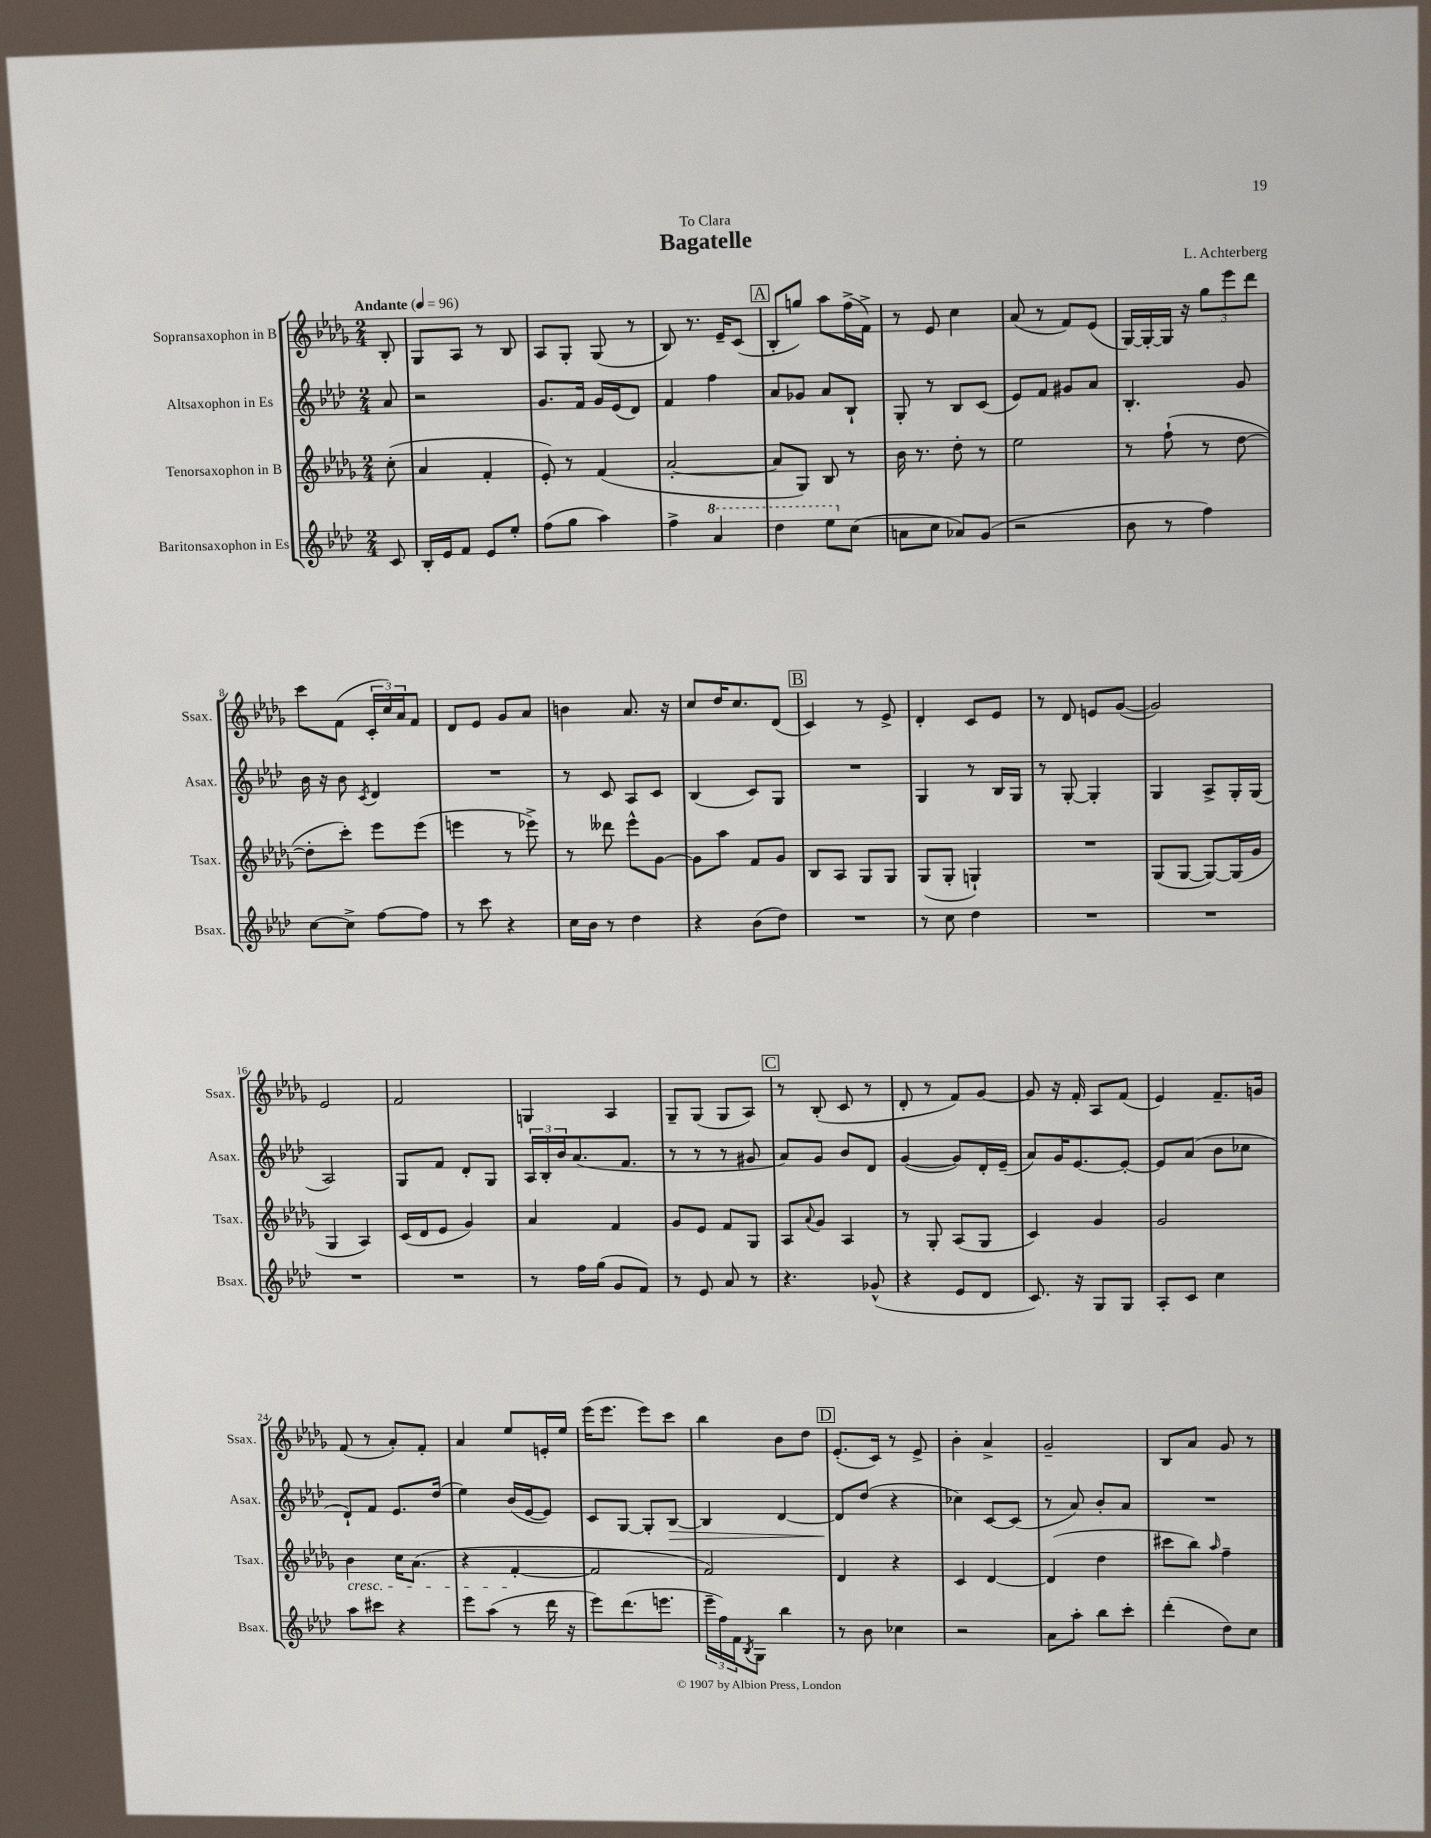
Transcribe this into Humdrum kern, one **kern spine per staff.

**kern	**kern	**kern	**dynam	**kern
*part4	*part3	*part2	*part2	*part1
*staff4	*staff3	*staff2	*staff2	*staff1
*I"Baritonsaxophon in Es	*I"Tenorsaxophon in B	*I"Altsaxophon in Es	*	*I"Sopransaxophon in B
*I'Bsax.	*I'Tsax.	*I'Asax.	*	*I'Ssax.
*clefG2	*clefG2	*clefG2	*	*clefG2
*k[b-e-a-d-]	*k[b-e-a-d-g-]	*k[b-e-a-d-]	*	*k[b-e-a-d-g-]
*M2/4	*M2/4	*M2/4	*	*M2/4
*MM96	*MM96	*MM96	*	*MM96
=	=	=	=	=
!	!	!	!	!LO:TX:a:B:t=Andante
8c/	(8cc'\	8a-/	.	8B-'/
=1	=1	=1	=1	=1
16B-'/LL	4a-/	2r	.	8G-/L
16e-/J	.	.	.	.
8f/J	.	.	.	8A-/J
8e-/L	4f'/	.	.	8r
8ee-'/J	.	.	.	8B-/
=2	=2	=2	=2	=2
(8ff\L	8e-'/)	8.g/L	.	8A-/L
8gg\J	8r	.	.	8G-'/J
.	.	16f/Jk	.	.
4aa-\)	(4f/	16g/LL	.	(8G-/
.	.	(16e-/J	.	.
.	.	8d-/J)	.	8r
=3	=3	=3	=3	=3
4ff^\	[2a-'/	4f/	.	8B-/)
.	.	.	.	8.r
*8va	*	*	*	*
4aa-/	.	4ff\	.	.
.	.	.	.	16e-~/KL
.	.	.	.	(8c/J
!!LO:REH:place=s1:t=A
=4	=4	=4	=4	=4
4ddd-\	8a-/L]	8a-/L	.	8B-'/L
.	8G-/J)	8g-X/J	.	8ggn/J)
8eee-\L	8B-/	8a-/L	.	8aa-\L
*X8va	*	*	*	*
(8cc\J	8r	8B-`/J	.	(16ff^\L
.	.	.	.	16f^\JJ)
=5	=5	=5	=5	=5
8an\L	16b-\	8G'/	.	8r
.	8.r	.	.	.
8cc\J	.	8r	.	8e-/
8a-X/L)	8dd-'\	8B-/L	.	4cc\
(8g/J	8r	(8c/J	.	.
=6	=6	=6	=6	=6
2r	2ee-\	8e-/L)	.	(8a-/
.	.	8f/J	.	8r
.	.	8g#X/L	.	8f/L)
.	.	8a-/J	.	(8e-/J
=7	=7	=7	=7	=7
8b-\	8r	4.B-'/	.	[16G-/LL)
.	.	.	.	16G-'/_
8r	(8ff`\	.	.	16G-/JJ]
.	.	.	.	16r
4ff\)	8r	.	.	12gg-\L
.	.	.	.	12eee-\
.	[8dd-\	8g/	.	.
.	.	.	.	12ddd-\J
!!LO:LB:g=z
=8	=8	=8	=8	=8
[8cc\L	8dd-'\L]	16b-\	.	8ccc\L
.	.	16r	.	.
8cc^\J]	8ccc'\J)	8b-\	.	(8f\J
.	.	8qc/	.	.
[8ff\L	8eee-\L	4d-/	.	24c'/LL
.	.	.	.	24cc/)
.	.	.	.	24a-/J
8ff\J]	(8eee-\J	.	.	8f/J
=9	=9	=9	=9	=9
8r	4eeen\	2r	.	8d-/L
8ccc\	.	.	.	8e-/J
4r	8r	.	.	8g-/L
.	8eee-X^\)	.	.	8a-/J
=10	=10	=10	=10	=10
16cc\LL	8r	8r	.	4bn\
16b-\JJ	.	.	.	.
8r	8ddd--X\	8c/	.	.
4dd-\	8eee-^^\L	8A-/L	.	8.a-/
.	[8g-\J	8c/J	.	.
.	.	.	.	16r
=11	=11	=11	=11	=11
4r	8g-\L]	(4B-/	.	8cc/L
.	8aa-\J	.	.	16dd-/K
.	.	.	.	8.cc/
(8b-\L	8f/L	8c/L)	.	.
8dd-\J)	8g-/J	8G/J	.	(8d-/J
!!LO:REH:place=s1:t=B
=12	=12	=12	=12	=12
2r	8B-/L	2r	.	4c/)
.	8A-/J	.	.	.
.	8G-/L	.	.	8r
.	8G-/J	.	.	8e-^/
=13	=13	=13	=13	=13
8r	(8G-/L	4G/	.	4d-'/
8cc\	8G-'/J	.	.	.
4dd-\	4Gn`/)	8r	.	8c/L
.	.	16B-/LL	.	8e-/J
.	.	16G/JJ	.	.
=14	=14	=14	=14	=14
2r	2r	8r	.	8r
.	.	[8G'/	.	8d-/
.	.	4G'/]	.	8en/L
.	.	.	.	([8g-/J
=15	=15	=15	=15	=15
2r	(8G-/L	4G/	.	2g-/])
.	[8G-/J	.	.	.
.	8G-/L_)	8A-^/L	.	.
.	(16G-/L]	16G'/L	.	.
.	16g-/JJ	(16G/JJ	.	.
!!LO:LB:g=z
=16	=16	=16	=16	=16
2r	4G-/	2A-/)	.	2e-/
.	4A-/)	.	.	.
=17	=17	=17	=17	=17
2r	(16c/LL	8G/L	.	2f/
.	16d-/J	.	.	.
.	8e-/J	8f/J	.	.
.	4g-/)	8d-'/L	.	.
.	.	8G/J	.	.
=18	=18	=18	=18	=18
8r	4a-/	24A-/LL	.	4Gn/
.	.	24B-'/	.	.
.	.	24b-/J	.	.
16ff\LL	.	(8.a-/	.	.
(16gg\JJ	.	.	.	.
8g/L	4f/	.	.	4A-/
.	.	8.f/J	.	.
8f/J)	.	.	.	.
=19	=19	=19	=19	=19
8r	8g-/L	8r	.	8G-~/L
8e-/	8e-/J	8r	.	(8G-/J
8a-/	8f/L	8r	.	8G-/L
8r	8G-/J	8g#X/	.	8A-/J)
!!LO:REH:place=s1:t=C
=20	=20	=20	=20	=20
4.r	8A-/L	8a-/L)	.	8r
.	8qqa-/	.	.	.
.	8g-/J	8g/J	.	(8B-'/
.	4A-/	8b-/L	.	8c/
(8g-X^^/	.	8d-/J	.	8r
=21	=21	=21	=21	=21
4r	8r	([4g/	.	8d-'/
.	8G-'/	.	.	8r
8e-/L	(8A-/L	8g/L])	.	8f/L)
8d-/J	8G-/J	16d-'/L	.	[8g-/J
.	.	(16e-~/JJ	.	.
=22	=22	=22	=22	=22
8.c/)	4c/)	8a-/L)	.	8g-/]
.	.	16g/K	.	16r
16r	.	[8.e-/	.	16f'/
8G/L	4g-/	.	.	8A-/L
8G/J	.	8e-'/J_	.	(8f/J
=23	=23	=23	=23	=23
8A-'/L	2g-/	8e-/L]	.	4e-/)
8c/J	.	(8a-/J	.	.
4cc\	.	8b-\L	.	8.f~/L
.	.	8cc-X\J	.	.
.	.	.	.	16gn/Jk
!!LO:LB:g=z
=24	=24	=24	=24	=24
!	!LO:TX:b:i:t=cresc.	!	!	!
8aa-\L	4b-\	8d-`/L)	.	(8f/
8ccc#X\J	.	8f/J	.	8r
4r	16cc\KL	8.e-/L	.	8a-'/L)
.	(8.a-\J	.	.	.
.	.	.	.	8f'/J
.	.	(16dd-/Jk	.	.
=25	=25	=25	=25	=25
8eee-\L	4r	4ee-\)	.	4a-/
(8aa-\J	.	.	.	.
8r	[4f'/	(16b-/LL	.	8ee-/L
.	.	[16e-/J	.	.
16ddd-\	.	8e-/J])	.	16en'/L
16r	.	.	.	16ee-/JJ
=26	=26	=26	=26	=26
8eee-\L)	2f/]	8c/L	.	(16eee-\KL
.	.	.	.	8.eee-\J
(8.ddd-\	.	[8G/J	.	.
.	.	8G'/L]	.	8eee-\L)
8.eeen\J	.	.	.	.
!	!	!	!LO:HP:b	!
.	.	[8B-/J	>	8ccc\J
=27	=27	=27	=27	=27
24eee-~\LL	2f/)	4B-/]	.	4bb-\
24ff\)	.	.	.	.
24f\J	.	.	.	.
8qB-/	.	.	.	.
8G\J	.	.	.	.
4bb-\	.	[4d-/	.	8b-\L
.	.	.	.	8dd-\J
!!LO:REH:place=s1:t=D
=28	=28	=28	=28	=28
8r	4d-/	8d-/L]	.	(8.e-'/L
8b-\	.	(8dd-/J	]	.
.	.	.	.	16c/Jk)
4cc-X\	4r	4r	.	8r
.	.	.	.	8e-^/
=29	=29	=29	=29	=29
2r	4c/	4cc-X\)	.	4b-'\
.	[4d-/	[8c/L	.	4a-^/
.	.	(8c/J]	.	.
=30	=30	=30	=30	=30
8a-\L	(4d-/]	8r	.	2g-~/
8aa-'\J	.	8a-/)	.	.
8bb-\L	4dd-\	8b-'/L	.	.
8ccc'\J	.	8a-/J	.	.
=31	=31	=31	=31	=31
(4ddd-'\	8ccc#X\L	2r	.	8B-/L
.	8bb-\J)	.	.	8a-/J
.	16qqaa-/	.	.	.
8dd-\L)	4ff~\	.	.	8g-/
8cc\J	.	.	.	8r
==	==	==	==	==
*-	*-	*-	*-	*-
